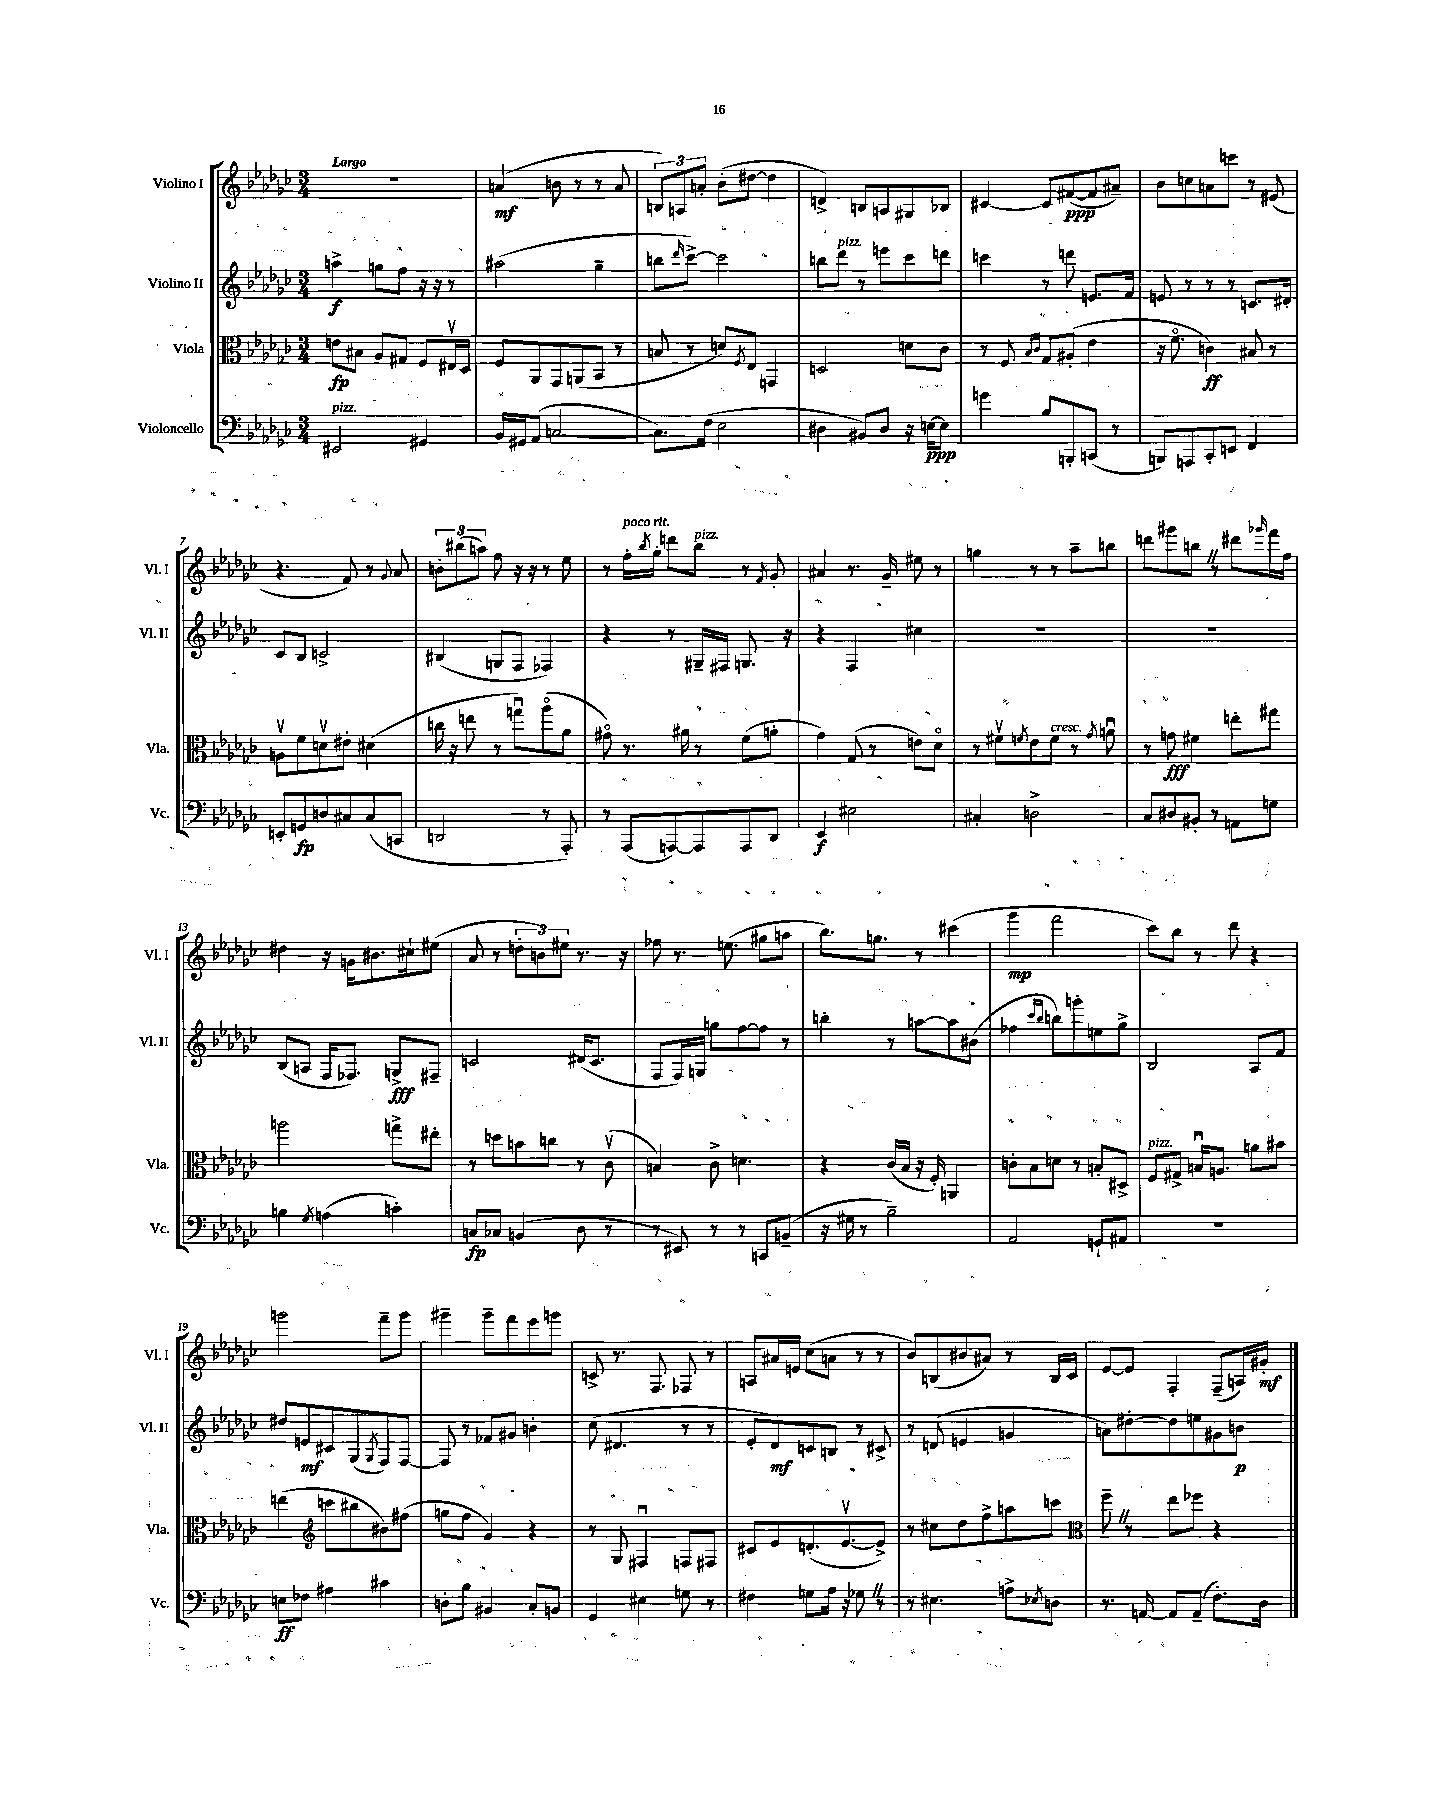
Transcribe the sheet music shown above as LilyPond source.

<<
\new StaffGroup <<
\new Staff = "s0" \with { instrumentName = "Violino I" shortInstrumentName = "Vl. I" } {
    \clef treble \key ges \major \numericTimeSignature \time 3/4 \tempo "Largo"
    R2. |
    a'4\mf( b'8 r8 r8 a'8 |
    \tuplet 3/2 { b8) a8 a'8-. } bes'8-.( dis''8~ dis''4 |
    d'4->) b8 a8 gis8 bes8 |
    cis'4~ cis'8 fis'8~\ppp( fis'8 ais'8--) |
    bes'8 c''8 a'8 c'''8 r8 eis'8( |
    r4. f'8) r8 \appoggiatura { ges'8 } aes'8 |
    \tuplet 3/2 { b'8-. bis''8( a''8) } f''8 r16 r16 r8 ees''8 |
    r8 f''16-.^\markup { \italic "poco rit." } \acciaccatura { bes''8 } ges''16-. d'''8 bes''8^\markup { \italic "pizz." } r8 \acciaccatura { f'8 } ges'8-. |
    ais'4 r8. ges'16-- eis''8 r8 |
    g''4 r8 r8 aes''8-- b''8 |
    d'''8 gis'''8 b''8 \once \override BreathingSign.text = \markup { \musicglyph "scripts.caesura.straight" } \breathe r8 dis'''8 \grace { ges'''16 } f'''16 f''16 |
    dis''4 r16 g'16 bis'8. cis''16-! eis''8( |
    aes'8 r8 \tuplet 3/2 { d''8-. b'8) eis''8 } r8. r16 |
    fes''8 r8. e''8.( gis''8 a''8 |
    bes''8.) g''8. r8 cis'''4( |
    ges'''4\mp f'''2 |
    ces'''8) bes''8 r8 des'''8 r4 |
    g'''2 f'''8-- g'''8 |
    gis'''4-- gis'''8-- f'''8 ees'''8 g'''8 |
    c'8-> r8. f8. fes8 r8 |
    a8 ais'16 e'16 ces''8( a'8 r8 r8 |
    bes'8) b8( bis'8 ais'8) r8 b16 ces'16 |
    ees'8~ ees'8 f4-. f8--( a16) gis'16-.\mf \bar "|." |
}
\new Staff = "s1" \with { instrumentName = "Violino II" shortInstrumentName = "Vl. II" } {
    \clef treble \key ges \major \numericTimeSignature \time 3/4
    a''4->\f g''8 f''8 r16 r16 r8 |
    ais''2( ges''4-- |
    b''8 \grace { des'''16 } ces'''8~->) ces'''2 |
    b''8 des'''8^\markup { \italic "pizz." } r8 e'''8 ces'''8 d'''8 |
    c'''4 r8 d'''8 e'8. f'16 |
    e'8 r8 r8 r8 c'8. dis'16-. |
    ces'8 bes8 c'2-> |
    bis4( g8 f8 fes4) |
    r4 r8 gis16-- fis16 g8. r16 |
    r4 f4 cis''4 |
    R2. |
    R2. |
    bes8( a8 f16 fes8.) g8->\fff fis8-- |
    c'2 dis'16( c'8. |
    f8 f16) g16 g''8 f''8~ f''8 r8 |
    b''4-. r8 a''8~ a''8 bis'8( |
    fes''4 \grace { ces'''16 bes''16 } b''8) g'''8-. e''8 ges''8-> |
    bes2 aes8 f'8 |
    dis''8 e'8\mf cis'8 ges8( \acciaccatura { ges8 } f8) f8~ |
    f8 r8 fes'8 gis'8 b'4-. |
    ces''8( dis'4. r8 r8 |
    ees'8-. des'8\mf) c'8 b8 r8 cis'8-> |
    r8 d'8( e'4 g'4 |
    a'8) dis''8~-. dis''8 e''8 gis'8 b'8\p \bar "|." |
}
\new Staff = "s2" \with { instrumentName = "Viola" shortInstrumentName = "Vla." } {
    \clef alto \key ges \major \numericTimeSignature \time 3/4
    e'8\fp bis8 aes8 gis8 f8 eis16\upbow des16 |
    f8 aes,8 ges,8 a,8( bes,8 r8 |
    b8 r8 d'8) \acciaccatura { f8 } ees8 g,4 |
    d2 d'8 ces'8 |
    r8 f8 \grace { bes16 ces'16 } ges8 ais8-.( ees'4 |
    r16 f'8.\flageolet c'4\ff) bis8 r8 |
    a8\upbow f'8 d'8\upbow eis'8-. dis'4( |
    c''16 r16 e''8 r8 g''8\downbow) aes''8\flageolet( aes'8 |
    gis'8\flageolet) r8. ais'16 r8 f'8( a'8-. |
    ges'4) ges8( r8 e'8) des'8\flageolet |
    r8 fis'8\upbow \acciaccatura { f'8 } ees'8 f'8^\markup { \italic "cresc." } r8 \acciaccatura { ges'8 } a'8\downbow |
    r8 g'8\fff fis'4 e''8-. gis''8 |
    a''2 g''8-> eis''8-. |
    r8 d''8 b'8 c''8 r8 ces'8\upbow( |
    b4) ces'8-> d'4. |
    r4 ces'16( bes16 r16 f16-.) a,4 |
    c'8-. bes8 d'8 r8 b8-. dis8-> |
    f8^\markup { \italic "pizz." } gis8-> b16\downbow a8. a'8 bis'8 |
    e''4( \clef treble c'''8 bis''8 bis'8) fis''8( |
    g''8 f''8 ges'4) r4 |
    r8 ges8 fis4\downbow f8 fis8 |
    cis'8 ees'8 d'8.-.( ees'8.~\upbow ees'8->) |
    r8 cis''8 des''8 f''8-> a''8 c'''8 |
    \clef alto f''8-- \once \override BreathingSign.text = \markup { \musicglyph "scripts.caesura.straight" } \breathe r8 ees''8 fes''8 r4 \bar "|." |
}
\new Staff = "s3" \with { instrumentName = "Violoncello" shortInstrumentName = "Vc." } {
    \clef bass \key ges \major \numericTimeSignature \time 3/4
    eis,2^\markup { \italic "pizz." } gis,4 |
    bes,16 gis,16 aes,8( c2~ |
    c8.) f16( ees2 |
    dis4 bis,8) dis8 r16 e16~\ppp e8 |
    g'4 bes8 b,,8-. c,8( r8 |
    b,,8) a,,8 ces,8-. e,8 f,4 |
    e,8-. g,8\fp d8 cis8 cis8( c,8 |
    d,2 r8 aes,,8-.) |
    r8 aes,,8( a,,8~) a,,8 a,,8 des,8 |
    ees,4\f eis2 |
    cis4-. d2-> |
    ces8 dis8 bis,8-. r8 a,8 g8 |
    b4 \acciaccatura { ges8 } a4( c'4-.) |
    c8\fp ces8 b,4( des8 r8 |
    r8 eis,8) r8 r8 c,8 b,8--( |
    r16 gis16 r8 bes2--) |
    aes,2 g,8-! ais,8 |
    R2. |
    e8\ff fes8 ais4 cis'4 |
    d8-. bes8 bis,4 ces8-. b,8 |
    ges,4 eis4 g8 r8 |
    fis4 g8 aes16 r16 ges8 \once \override BreathingSign.text = \markup { \musicglyph "scripts.caesura.straight" } \breathe r8 |
    r8 eis4. a8-> \acciaccatura { ees8 } d8 |
    r8. a,16~ a,8 a,8--( f8.-.) des16 \bar "|." |
}
>>
>>
